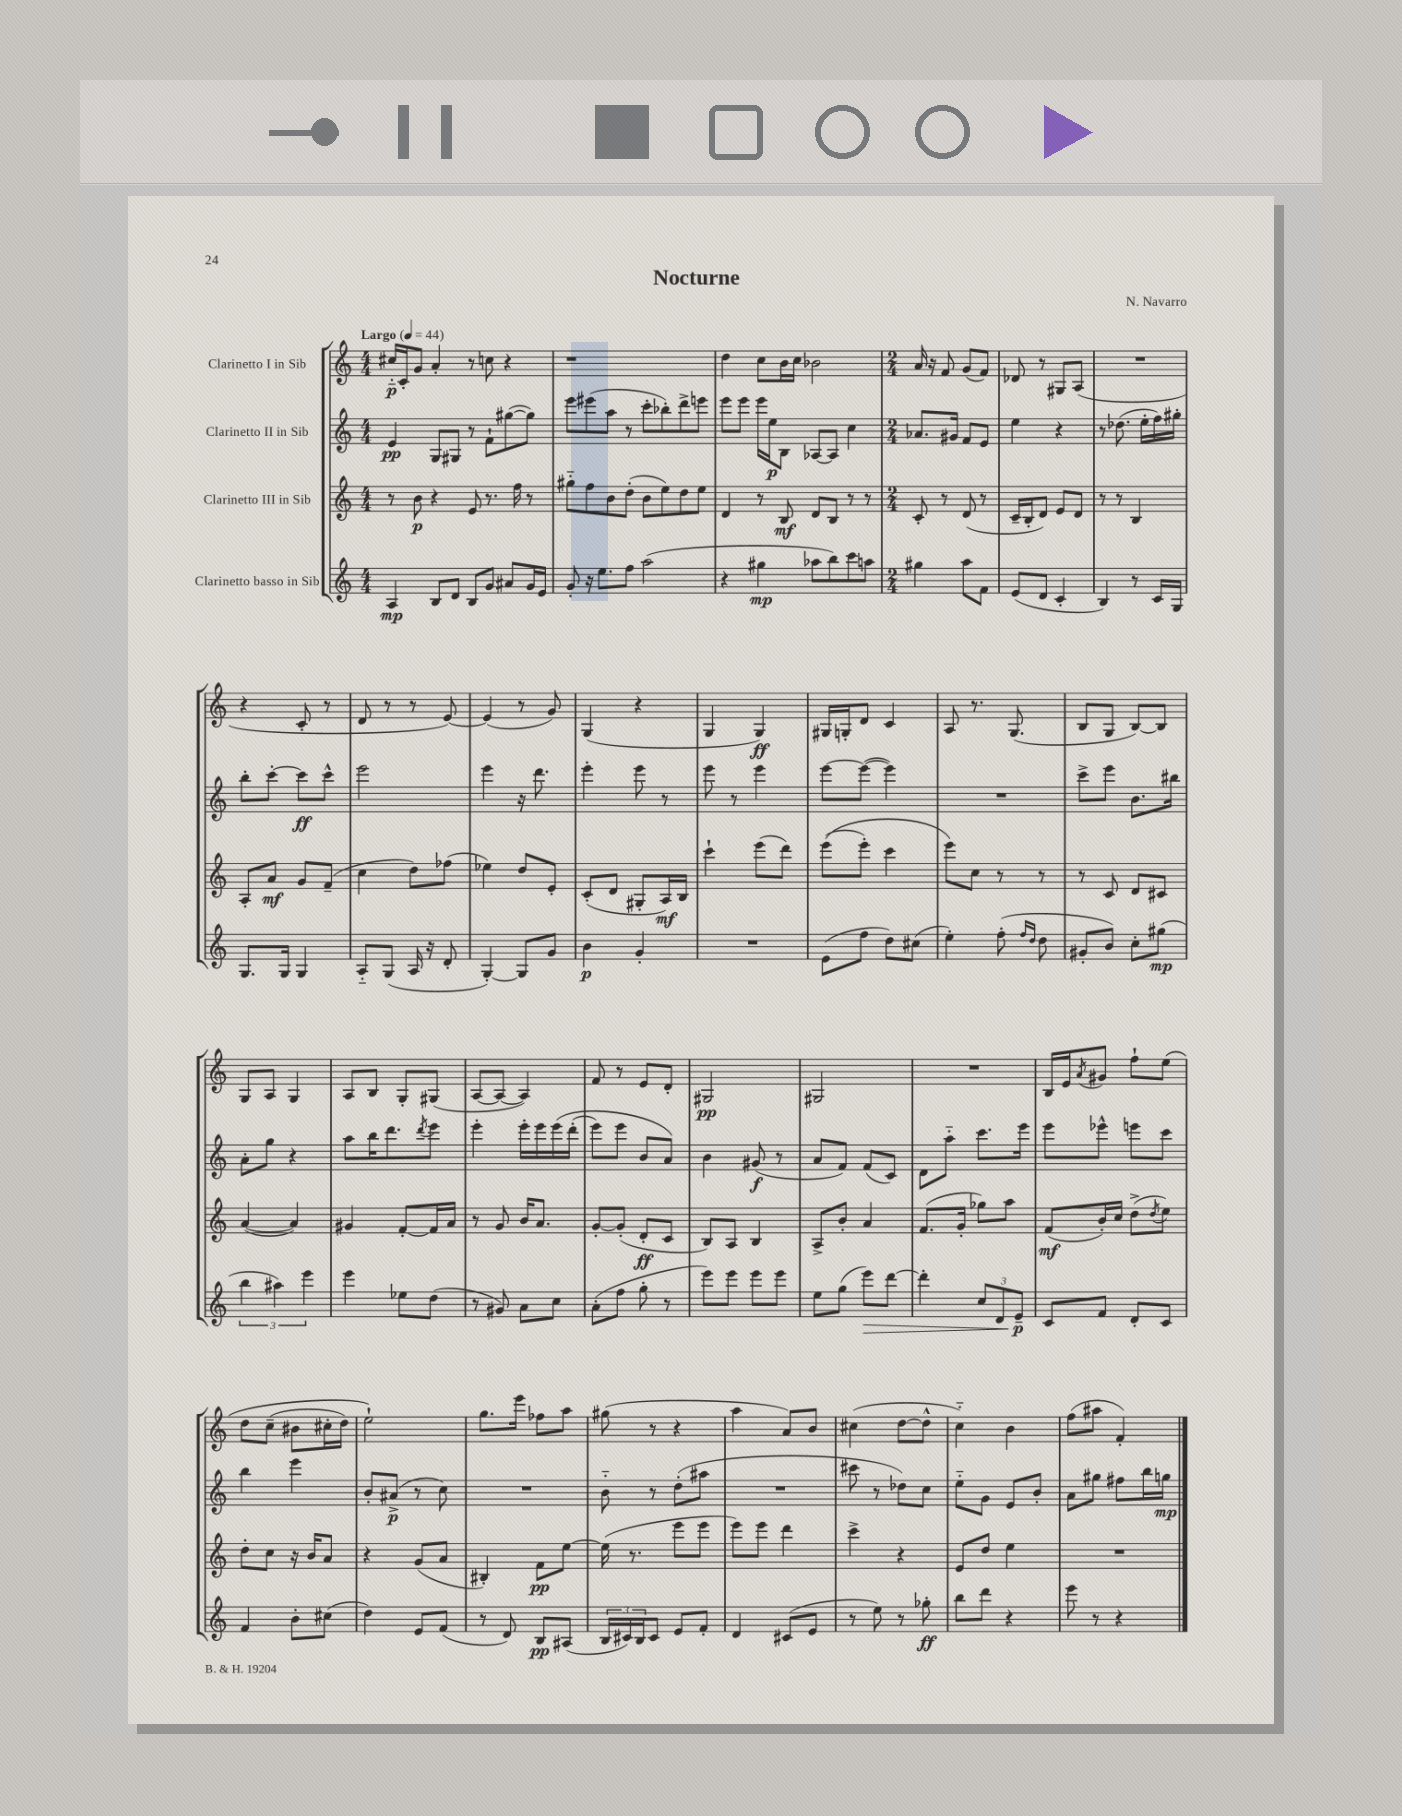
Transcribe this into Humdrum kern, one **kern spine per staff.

**kern	**kern	**kern	**kern
*staff4	*staff3	*staff2	*staff1
*clefG2	*clefG2	*clefG2	*clefG2
*k[]	*k[]	*k[]	*k[]
*M4/4	*M4/4	*M4/4	*M4/4
*MM44	*MM44	*MM44	*MM44
4A/	8r	4e/	16cc#'~/LL
.	.	.	16c'/J
.	8b\	.	8g/J
8B/L	4r	8G/L	4a'/
8d/J	.	8G#/J	.
8B/L	8e/	8r	8r
8g/J	8.r	8f`\L	8cc\
8a#/L	.	([8gg#\	4r
.	16ff\	.	.
16g/L	8r	8gg#\]J)	.
16e/JJ	.	.	.
=	=	=	=
8g'/	8gg#'~\L	8eee\L	1r
16r	8ff\	(8eee#\	.
8.ee\L	.	.	.
.	8b\	8aa\J	.
8ff\J	(8dd'\J	8r	.
(2aa\	8b\L	8ccc'\L	.
.	8ee\)	8bb-'\)	.
.	8dd\	8ddd^\	.
.	8ee\J	8eee\J	.
=	=	=	=
4r	4d/	8eee\L	4dd\
.	.	8eee\J	.
4gg#\	8r	16eee\LL	8cc\L
.	.	16ee\J	.
.	8B/	8B\J	16b\L
.	.	.	16cc\JJ
8aa-\L	8d/L	[8A-/L	2b-\
8bb\)	8B/J	8A-/]J	.
8ccc\	8r	4cc\	.
8aa\J	8r	.	.
=	=	=	=
*M2/4	*M2/4	*M2/4	*M2/4
4gg#\	8c'/	8.a-/L	16a/
.	.	.	16r
.	8r	.	8f/
.	.	16g#/Jk	.
8aa\L	(8d/	8f/L	(8g/L
8f\J	8r	8e/J	8f/J)
=	=	=	=
(8e/L	16c~/LL	4ee\	8d-/
.	16B'/J	.	.
8d/J	8d/J)	.	8r
4c'/	8e/L	4r	8G#/L
.	8d/J	.	(8A/J
=	=	=	=
4B/)	8r	8r	2r
.	8r	(8.dd-\	.
8r	4B/	.	.
.	.	16ee'\LL	.
16c/LL	.	16ff\)	.
16G/JJ	.	16gg#'\JJ	.
=	=	=	=
8.G/L	8A'/L	8bb'\L	4r
.	8a/J	[8ccc'\J	.
16G/Jk	.	.	.
4G/	8g/L	8ccc\]L	8c'/
.	(8f~/J	8ccc^^\J	8r
=	=	=	=
8A'~/L	4cc\	2eee\	8d/
(8G/J	.	.	8r
16A/	8dd\L)	.	8r
16r	.	.	.
8d'/	(8ff-\J	.	[8e/)
=	=	=	=
[4G'/)	4ee-\)	4eee\	(4e/]
8G/]L	8dd/L	16r	8r
.	.	8.ddd\	.
8g/J	8e'/J	.	8g/)
=	=	=	=
4b\	(8c'/L	4eee'\	(4G/
.	8d/J	.	.
4g'/	8G#'/L	8eee\	4r
.	16A/L)	8r	.
.	16B/JJ	.	.
=	=	=	=
2r	4ccc`\	8eee\	4G/
.	.	8r	.
.	(8eee\L	4eee\	4G/)
.	8ddd\J)	.	.
=	=	=	=
(8e\L	&((8eee\L	[8eee\L	16G#/LL
.	.	.	16G'/J
8ff\J	8eee'\J)	(8eee\_J	8d/J
8dd\L)	4ccc\	4eee\])	4c/
(8cc#\J	.	.	.
=	=	=	=
4ee'\)	8eee\L&)	2r	8A/
.	8cc\J	.	8.r
(8ff'\	8r	.	.
.	.	.	(8.G/
16qqff/LL	.	.	.
16qqdd/JJ	.	.	.
8dd\	8r	.	.
=	=	=	=
8g#'/L	8r	8ccc^\L	8B/L
8b/J)	8c/	8eee\J	8G/J
8cc'\L	8d/L	8.b\L	[8B/L)
(8gg#\J	8c#/J	.	8B/]J
.	.	16bb#\Jk	.
=	=	=	=
6bb\	([4a/	8a'\L	8G/L
.	.	8gg\J	8A/J
6aa#\)	.	.	.
.	4a/])	4r	4G/
6eee\	.	.	.
=	=	=	=
4eee\	4g#/	8aa\L	8A/L
.	.	16bb\K	8B/J
.	.	8.ddd\	.
8ee-\L	[8f'/L	.	8G'/L
.	.	8qddd/	.
(8dd\J	16f/]L	8eee\J	(8G#/J
.	16a/JJ	.	.
=	=	=	=
8r	8r	4eee'\	[8A/L
8g#/)	8g/	.	8A/_J
8a\L	16b/LK	16eee'\LL	4A/])
.	8.a/J	16eee\	.
8cc\J	.	&(16eee\	.
.	.	(16ddd'\JJ	.
=	=	=	=
(8a'\L	[8g'/L	8eee\L)	8f/
8ff\J	(8g'/]J	8eee\J	8r
8gg'\	8d'/L	8b/L	8e/L
8r	8c/J	8a/J&)	8d'/J
=	=	=	=
8eee\L)	8B/L)	4b\	2G#/
8eee\J	8A/J	.	.
8eee\L	4B/	(8g#/	.
8eee\J	.	8r	.
=	=	=	=
8ee\L	8A^/L	8a/L	2G#/
(8gg\J	8b'/J	8f/J)	.
8eee\L)	4a/	(8f/L	.
[8ddd\J	.	8c/J)	.
=	=	=	=
4ddd'\]	(8.f/L	8d\L	2r
.	.	8aa'~\J	.
.	16g'/Jk	.	.
12cc/L	8gg-\L)	8.ccc\L	.
12d/	.	.	.
.	8aa\J	.	.
12e~/J	.	.	.
.	.	16eee\Jk	.
=	=	=	=
8c/L	(8f/L	8eee\L	16B/LL
.	.	.	16e/J
.	.	.	8qa/
8f/J	16b'/L)	8eee-^^\J	8g#/J
.	16cc/JJ	.	.
8d'/L	(8dd^\L	8eee\L	8ff`\L
.	8qdd/	.	.
8c/J	8ee\J)	8ccc\J	&(8ee\J
=	=	=	=
4f/	8dd'\L	4bb\	8dd\L
.	8cc\J	.	(8cc~\J
8b'\L	16r	4eee\	8b#\L
.	16b/LK	.	.
(8cc#\J	8a/J	.	16cc#'\L
.	.	.	16dd\JJ)
=	=	=	=
4dd\)	4r	8b'/L	2ee`\&)
.	.	(8a#^/J	.
8e/L	(8g/L	8r	.
(8f/J	8a/J	8cc\)	.
=	=	=	=
8r	4B#'/)	2r	8.gg\L
8d/)	.	.	.
.	.	.	16eee\Jk
8B/L	8f\L	.	8ff-\L
(8A#/J	[8ee\J	.	8aa\J
=	=	=	=
24B/LL	(16ee\]	8b'~\	(8gg#\
24c#/)	.	.	.
.	8.r	.	.
24B/J	.	.	.
8c#/J	.	8r	8r
8e/L	8eee\L	(8dd'\L	4r
8f'/J	8eee\J	8aa#\J	.
=	=	=	=
4d/	8eee\L)	2r	4aa\
.	8eee\J	.	.
(8c#/L	4ddd\	.	8a/L)
8e/J	.	.	8b/J
=	=	=	=
8r	4ccc^\	8ccc#\	(4cc#\
8ee\)	.	8r	.
8r	4r	8dd-\L)	[8dd\L
8gg-'\	.	8cc\J	8dd^^\]J
=	=	=	=
8bb\L	8e/L	8ee'~\L	4cc'~\)
8ddd\J	8dd/J	8g\J	.
4r	4ee\	8e/L	4b\
.	.	8b'/J	.
=	=	=	=
8eee\	2r	8a\L	(8ff\L
8r	.	8gg#\J	8aa#\J
4r	.	8ff#\L	4f'/)
.	.	16bb\L	.
.	.	16gg\JJ	.
==	==	==	==
*-	*-	*-	*-
